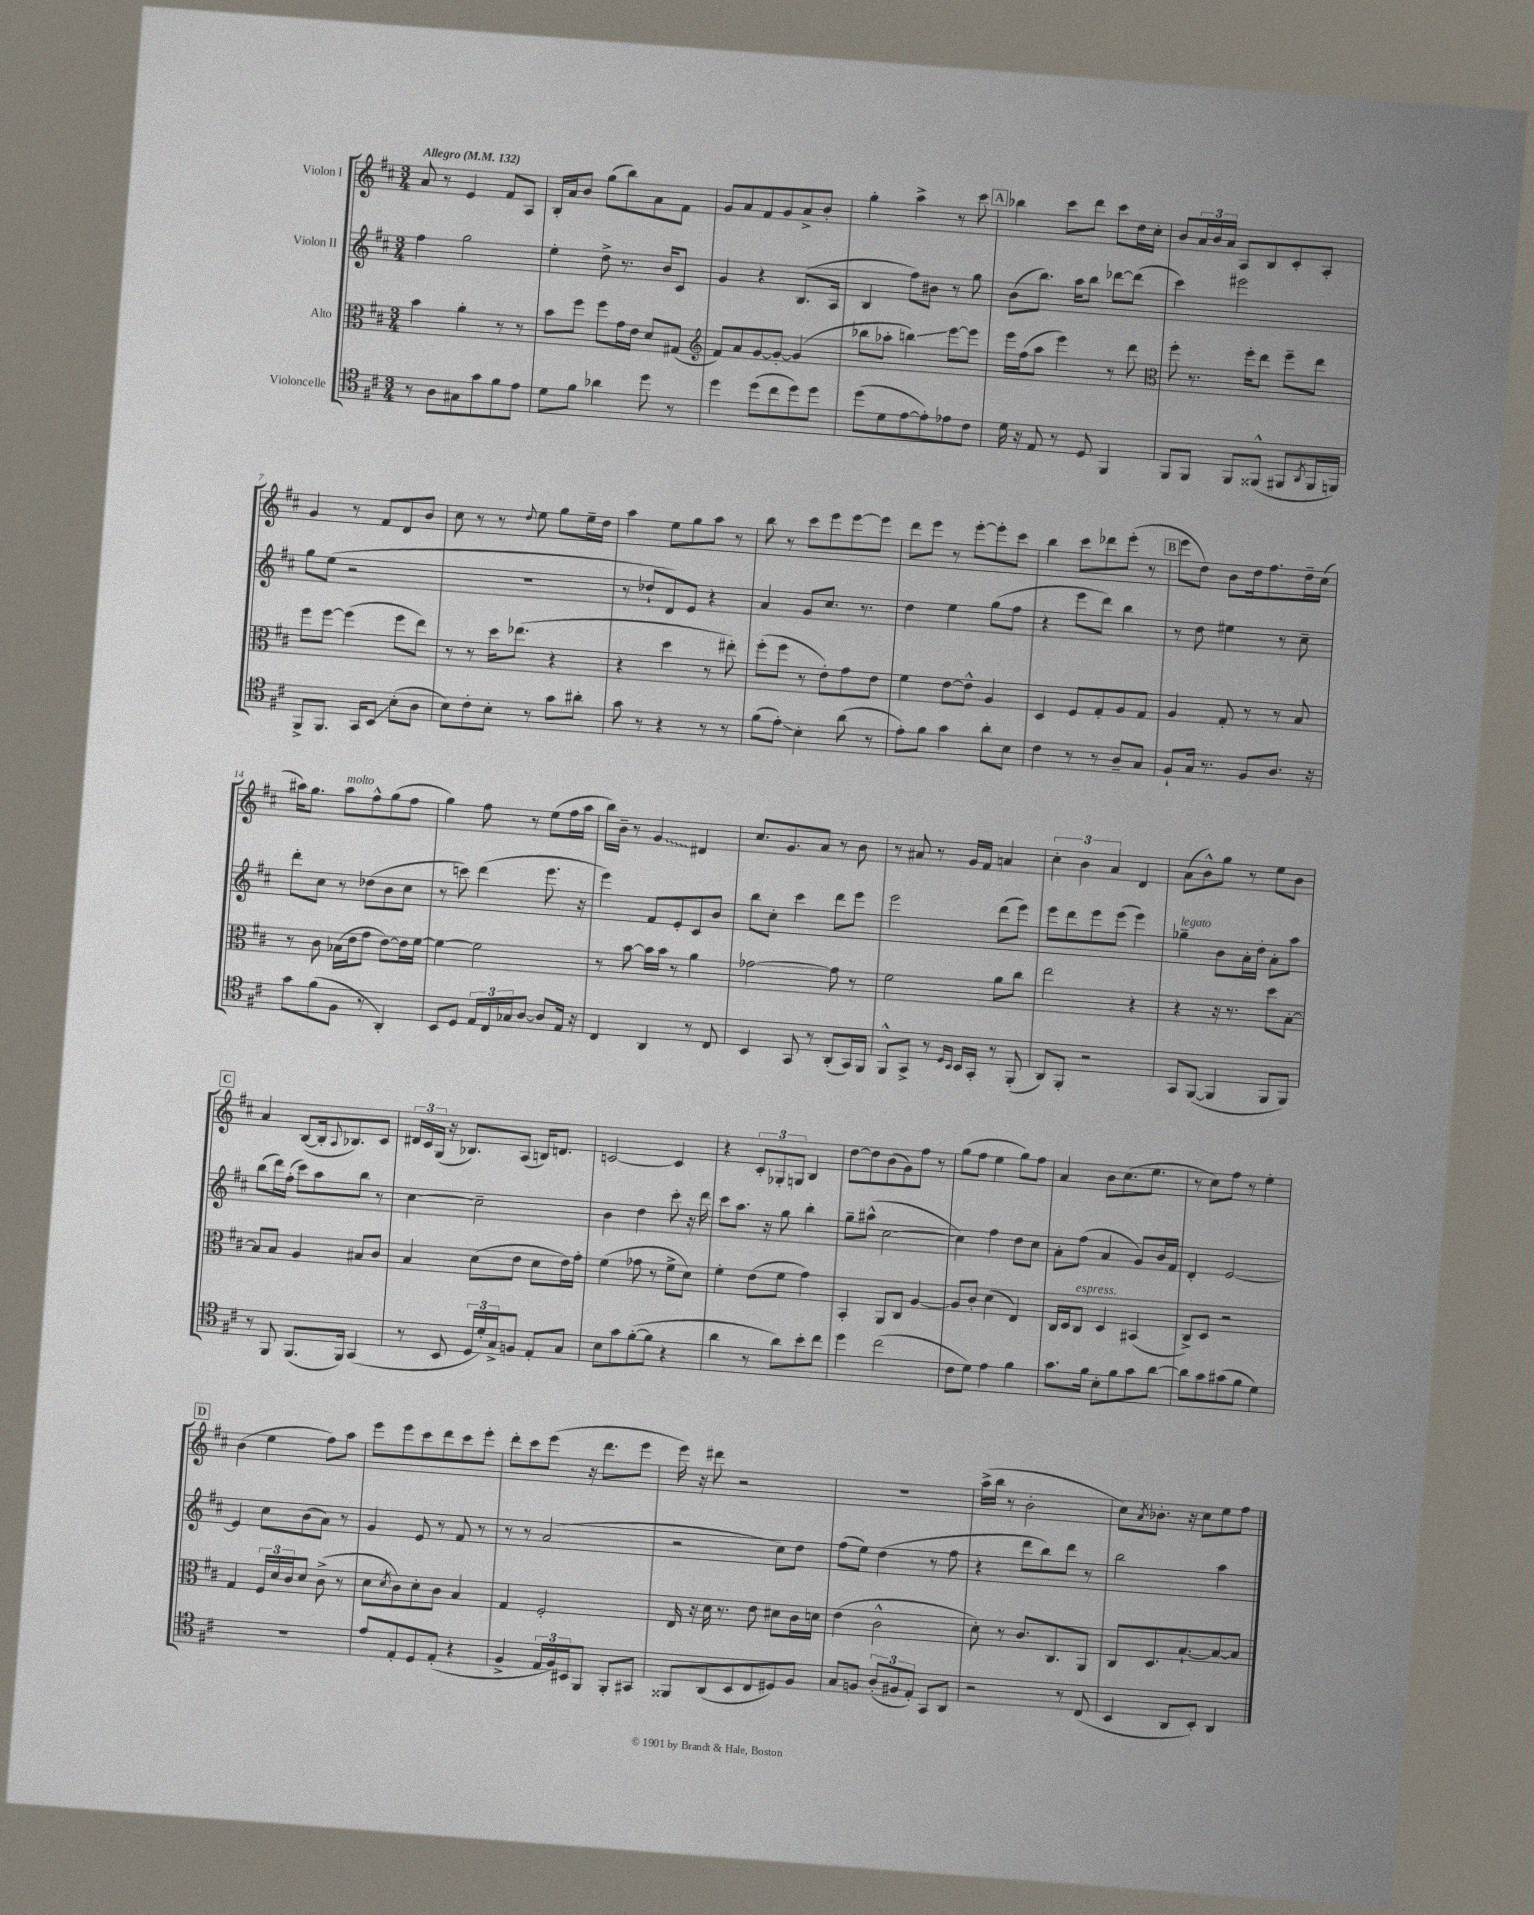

**kern	**kern	**kern	**kern
*staff4	*staff3	*staff2	*staff1
*clefC4	*clefC3	*clefG2	*clefG2
*k[f#c#]	*k[f#c#]	*k[f#c#]	*k[f#c#]
*M3/4	*M3/4	*M3/4	*M3/4
*MM132	*MM132	*MM132	*MM132
8r	4b	4ff#	8a
8A	.	.	8r
8G#	4a'	2gg	4e
8g	.	.	.
8f#	8r	.	8f#
8e	8r	.	8A
=	=	=	=
8d	8b	4ee'	16B'
.	.	.	16a
8f#	8ff#	.	8b
4a-	8ff#	8dd^	(8gg
.	16g	8.r	8bb)
.	16e	.	.
8dd	8d	.	8a
.	.	16b	.
8r	(8G#	8c#	8f#
=	=	=	=
*	*clefG2	*	*
4dd	8f#)	4g	8g
.	8a	.	8a
(8dd	[8g	4r	8f#
8cc#	8g'_	.	8g
8dd)	(4g]	(8.B	8a^
8dd	.	.	8b'
.	.	16A	.
=	=	=	=
(8dd	8bb-	4B	4gg'
8d	8aa-'	.	.
[8e	4bb)	8ff#)	4aa^
8e'])	.	8b#	.
8e-	[8eee	8r	8r
8c#	8eee]	8gg	8ccc#
=	=	=	=
16d	16eee	(8b	4bb-
16r	(16ff#	.	.
8E	8aa	8.bb)	.
8r	4eee)	.	8ccc#
.	.	16aa	.
8D	.	8bb	8ddd
4FF#	8r	[8ddd-	8ccc#
.	8ddd	(8ddd-]	16dd
.	.	.	16cc#'
=	=	=	=
*	*clefC3	*	*
8FF#	8ff#'	4ccc#)	8b
8FF#	8.r	.	24a
.	.	.	24b
.	.	.	24a
8FF#	.	2eee#	8A
.	16ff#'	.	.
(8FF##^^	8ee	.	8B
8FF#	8ff#~	.	8c#'
8qAA	.	.	.
16FF#	8ee	.	8A'
16FF)	.	.	.
=	=	=	=
8FF#^	8ff#	8gg	4g
8.FF#	[8ff#	(8ee	.
.	(4ff#]	2r	8r
16GG	.	.	.
8BB	.	.	8f#
(8B'	8ff#	.	8d
8A	8ee)	.	8b
=	=	=	=
8B)	8r	2.r	8cc#
8c#'	8r	.	8r
8B'	16dd	.	8r
.	(8.ee-	.	.
.	.	.	8qqdd
8r	.	.	8ee
8g	4r	.	8gg
8a#'	.	.	16ee~
.	.	.	16dd
=	=	=	=
8g	4r	8r	4aa
8r	.	8dd-`	.
4r	4dd	8d)	8ee
.	.	8e	8gg
8r	8r	4r	8aa
8r	8ee#')	.	8r
=	=	=	=
(8f#	(8ff#'	4a	8bb
8e')	8ff#	.	8r
4B'	8r	8g	8ccc#
.	8e')	8.cc#	8eee
(8a	8g	.	[8eee
.	.	8.r	.
8r	8e	.	8eee]
=	=	=	=
8e')	4f#	4dd	8ddd
8f#	.	.	8eee
4g	[8e	4ee	8r
.	8e^^]	.	[8eee'
8a'	4A	(8gg	8eee']
8B	.	8ff#	8ccc#
=	=	=	=
4c#	4D	4r	4bb
8r	8F#	8eee	8ccc#
8r	8G'	8ddd)	8ddd-
8A~	8A	4bb	(8eee'
8G	8G	.	8r
=	=	=	=
8F#`	4A	8r	8eee
16G	.	8dd	8dd)
8.r	.	.	.
.	8G'	4ee#	8b
8F#	8r	.	16dd
.	.	.	8.ff#
8.A	8r	8r	.
.	8B	8cc#~	16dd~
16r	.	.	(16cc#
=	=	=	=
8g	8r	8ddd'	16aa#)
.	.	.	8.gg
(8f#	8c#	8cc#	.
8F#	(16B-	8r	8aa#
.	16e	.	.
8r	8g	(8dd-	8ff#^^
4AA')	[8e)	8b	(8gg
.	16e]	8cc#	8ff#
.	[16f#	.	.
=	=	=	=
8BB	4f#_	8r	4gg)
8D	.	8ccc)	.
24E	2f#]	(4ddd	8ff#
24C#	.	.	.
24G-	.	.	.
[8A	.	.	8r
8A]	.	8.eee	(8ee
16E	.	.	16ff#
16r	.	16r	16aa
=	=	=	=
4C#	8r	4eee)	16bb)
.	.	.	16b~
.	[8b	.	8r
4AA	16b]	8f#	4g
.	16b	.	.
.	8r	8e'	.
8r	4a	8c#	4d#
8C#	.	8b	.
=	=	=	=
4BB	[2g-	8bb	8.cc#
.	.	8cc#'	.
.	.	.	8.g
8GG	.	4ccc#	.
8r	.	.	8a
(8AA'	8g-]	8ddd	8r
16GG)	8r	8eee	8b
16FF#	.	.	.
=	=	=	=
8FF#^^	2f#	2eee	8r
8GG^	.	.	8a#
8r	.	.	8r
16qqD	.	.	.
16qqBB	.	.	.
16BB	.	.	16g
16GG'	.	.	16f#
8r	8a	(8ddd	4a
(8FF#'	8cc#	8eee)	.
=	=	=	=
8AA)	2ee	8eee	6cc#'
8FF#'	.	8ddd	.
.	.	.	6b
2r	.	8eee	.
.	.	.	6a
.	.	(8eee	.
.	4r	4eee)	4d
=	=	=	=
8GG	4r	4gg-~	(8a
([8FF#	.	.	8b^^)
4FF#]	16r	8b	8gg
.	8.r	.	.
.	.	16a'	8r
.	.	16dd'	.
8FF#	8dd	8a'	8ee
8FF#)	[8B'	8aa	8b
=	=	=	=
8r	8B]	(8bb	4a
8FF#	8B	16ddd)	.
.	.	(16ff#'	.
(8.FF#	4A	8ccc#)	([8B
.	.	8aa	16B']
.	.	.	8qqA
16FF#)	.	.	8.B-)
(4GG	8B#	8bb	.
.	8c#	8r	8c#
=	=	=	=
8r	4B	[4cc#	24d#
.	.	.	24c#
.	.	.	(24G
8BB	.	.	16r
.	.	.	8.B-)
24D	(8d	2cc#~]	.
24d')	.	.	.
24G^	.	.	.
8F	8e	.	(8A
8E'	8d	.	16B)
.	.	.	8.d
8G	16e)	.	.
.	16g'	.	.
=	=	=	=
8B	(4f#	4b	[2c
8g	.	.	.
([8f#'	8g-	4dd	.
8f#]	8r	.	.
4r	8f#^	8ccc#'	4c]
.	8d)	16r	.
.	.	16ddd	.
=	=	=	=
4a	4f#'	8ccc#	4r
.	.	8.aa	.
8r	(8e	.	12c#'
.	.	16r	.
.	.	.	12G-'
8a)	8f#	8gg	.
.	.	.	12G
8b'	4g)	4bb'	4B
8cc#	.	.	.
=	=	=	=
4dd	4BB'	8gg~	[8dd
.	.	(8aa#^^	8dd]
(2cc#	8AA	[2cc#	(8b
.	8C#	.	8g)
.	[4A	.	8ff#
.	.	.	8r
=	=	=	=
8c#	8A]	4cc#])	(8gg
8d)	8c#'	.	8ff#
4e	(4d	4ff#	4ee
4f#	4E)	8dd	8gg)
.	.	8cc#	8ff#
=	=	=	=
8.g	16C#	8a'	4a
.	16D	.	.
.	8C#	(8ff#	.
16f#	.	.	.
8B'	4D	4a	8b
8f#	.	.	(8.cc#
8g	(4BB#	8g)	.
.	.	.	8.ee
[8a	.	16b	.
.	.	16f#	.
=	=	=	=
8a]	8C#^)	4d'	8r
8g	8D	.	8cc#)
(8g#	2r	[2e	8ff#
8f#	.	.	8r
4d)	.	.	4ee'
=	=	=	=
2.r	4G	4e]	(4b
.	24F#	8cc#	4ee
.	24d	.	.
.	24c#	.	.
.	8d	(8b	.
.	(8c#^	8a)	8ff#)
.	8r	8r	8aa
=	=	=	=
8e	8d	4g	8eee
.	8qd	.	.
8E'	8c#)	.	8eee
8D	8d'	8e	8ccc#
(8E'	8c#	8r	8ddd
4r	4B	8f#	8ccc#
.	.	8r	8eee'
=	=	=	=
4F#^	4G	8r	8ddd'
.	.	8r	8ccc#
24E	2F#'	(2a	(8eee
24F#)	.	.	.
24BB#	.	.	.
8FF#	.	.	16r
.	.	.	8.ddd
8FF#'	.	.	.
8GG#	.	.	8eee
=	=	=	=
8FF##	16E	2r	16eee)
.	16r	.	16r
(8AA	16d	.	8ddd#
.	8.r	.	.
8BB	.	.	2r
8C#	8e	.	.
8D#)	8d#	8cc#)	.
8F#	16c#	8dd	.
.	16d	.	.
=	=	=	=
8G	(4e	(8ff#	2.r
8F	.	8ee)	.
(12A'	2c#^^	(4dd	.
12F#	.	.	.
12E')	.	.	.
8GG	.	8r	.
8AA	.	8ff#	.
=	=	=	=
2r	8d')	4r	(16aa^
.	.	.	16bb
.	8r	.	8r
.	8.c#	8ddd	2b'
.	.	8bb)	.
.	8.C#	.	.
8r	.	8ddd	.
(8C#	8AA	8r	.
=	=	=	=
4BB	8C#	2bb	8cc#)
.	.	.	8qa
.	8.D	.	8.b-'
8AA	.	.	.
.	[8.B`	.	16r
8BB')	.	.	8cc#
4AA	8B_	4aa	8ee
.	8B]	.	8ff#
==	==	==	==
*-	*-	*-	*-
